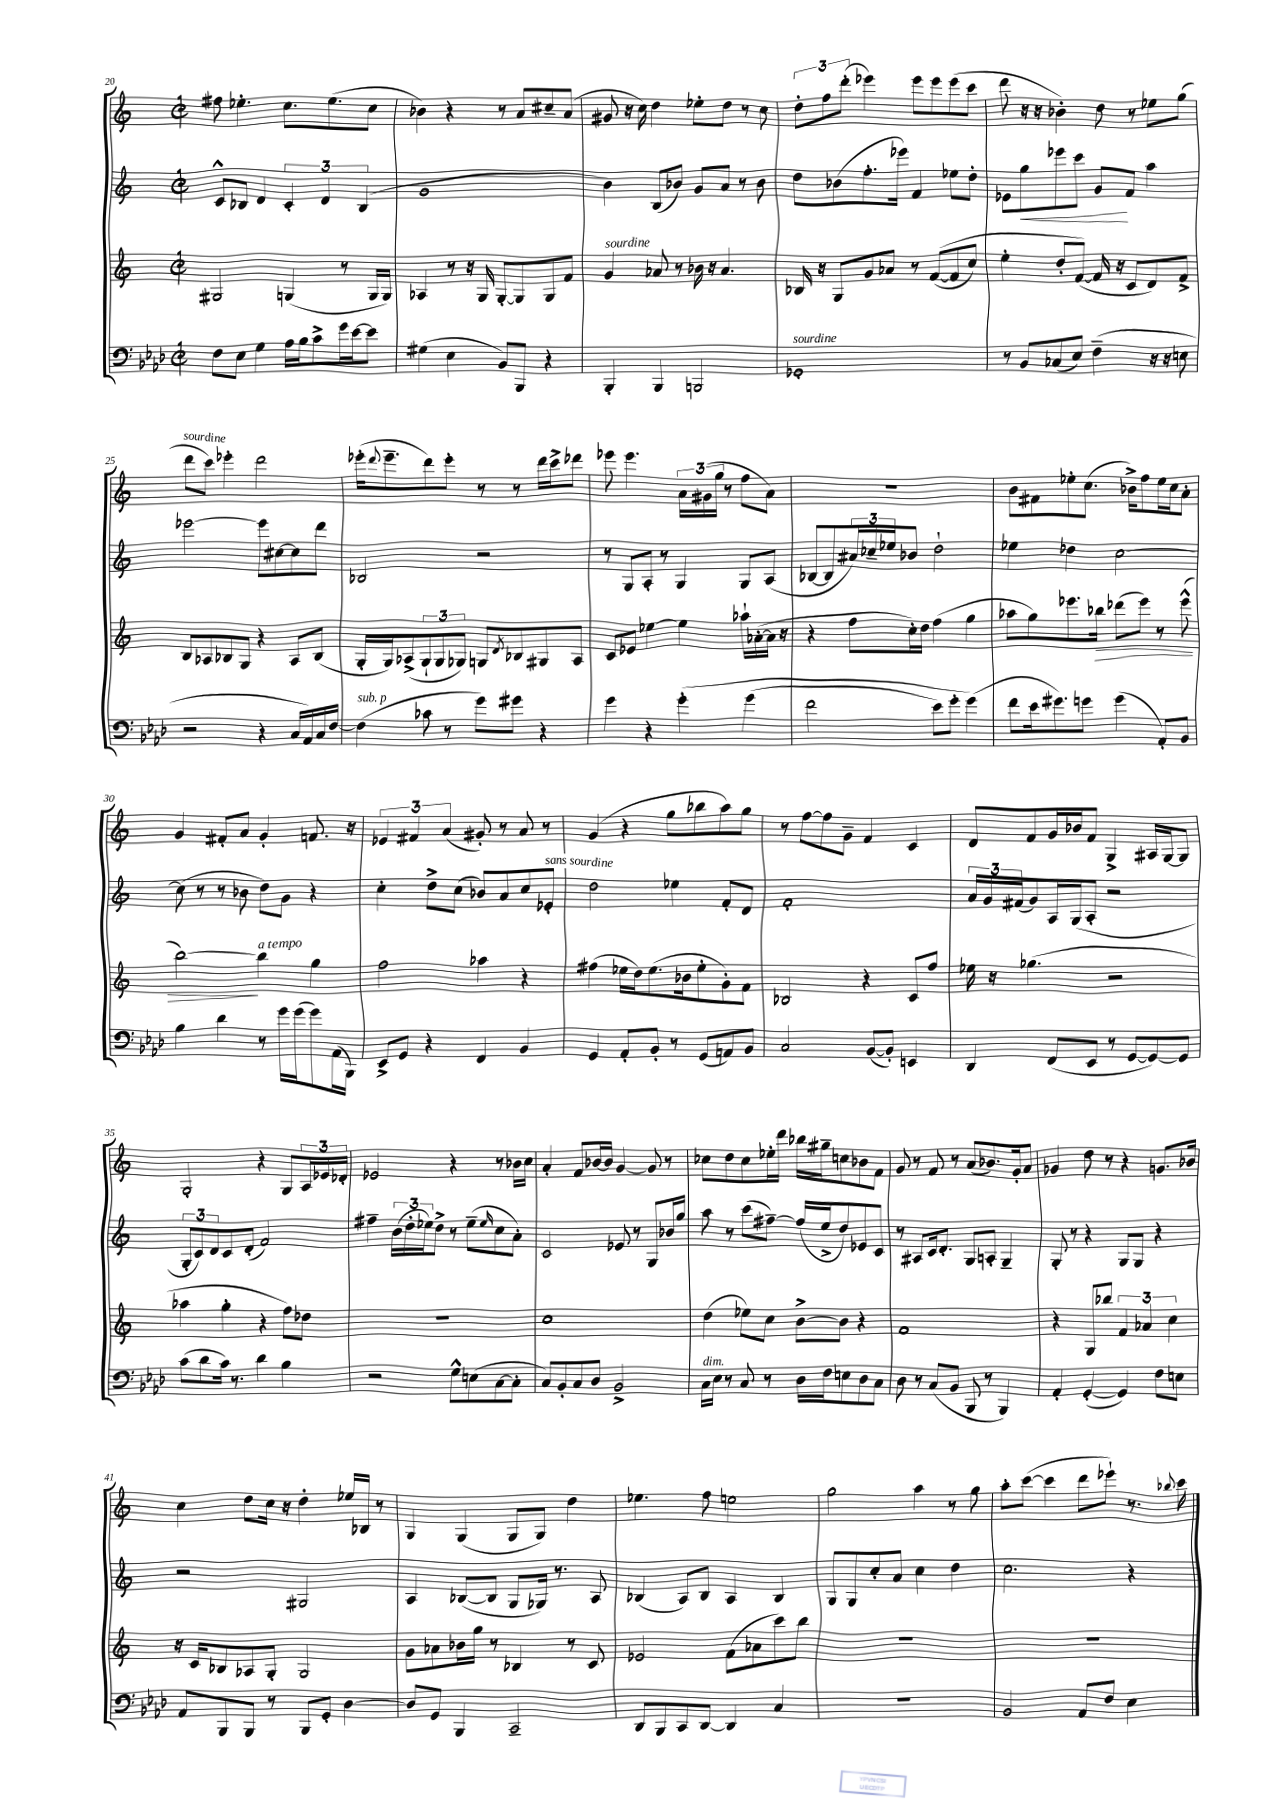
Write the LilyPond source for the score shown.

<<
\new StaffGroup <<
\new Staff = "s0" {
    \clef treble \key c \major \defaultTimeSignature \time 2/2
    fis''8 ees''4.-. c''8. ees''8.( c''8 |
    bes'4) r4 r8 a'8 cis''8-- a'8( |
    gis'8 r16 c''16) d''4 ees''8-. d''8 r8 c''8 |
    \tuplet 3/2 { d''8-. f''8 d'''8-.( } ees'''4) ees'''8 ees'''8 ees'''8( c'''8 |
    d'''8 r16 r16 bes'4-.) d''8 r8 ees''8 g''8( |
    d'''8^\markup { \italic "sourdine" } c'''8) ees'''4-. d'''2 |
    ees'''16-.( \appoggiatura { d'''8 } ees'''8.-- d'''8) ees'''8-. r8 r8 d'''16 c'''16-> des'''8 |
    ees'''8 ees'''4. \tuplet 3/2 { a'16 gis'16( g''16 } r8 f''8 a'8) |
    r1 |
    b'8 fis'8 ees''8-. c''8.( bes'16->) f''8 ees''16 c''16 a'8-. |
    g'4 fis'8-. a'8 g'4-. f'8. r16 |
    \tuplet 3/2 { ees'4 fis'4 a'4( } gis'8-.) r8 a'8 r8 |
    g'4( r4 g''8 bes''8 a''8) g''8 |
    r8 f''8~ f''8 g'8-- f'4 c'4 |
    d'8 f'8 g'16 bes'16 f'8 g4-> ais16 g16~ g8 |
    g2-. r4 g8 \tuplet 3/2 { a16 ees'16 des'16-. } |
    ees'2 r4 r8 bes'16 c''16 |
    a'4-. f'8 bes'16~ bes'16 g'4~ g'8 r8 |
    ces''8 d''8 ces''8 ees''16-. d'''16 bes''16 gis''16-- c''8 bes'8 f'8 |
    g'8 r8 f'8 r8 a'8( bes'8.) g'16-. a'8 |
    ges'4 d''8 r8 r4 g'8. bes'16 |
    c''4 d''8 c''16 r16 d''4-. ees''16 bes16 r8 |
    g4 g4( g8 g8) d''4 |
    ees''4. f''8 e''2 |
    g''2 a''4 r8 g''8 |
    a''8-. c'''8~( c'''4 d'''8 ees'''8-!) r8. \appoggiatura { bes''8 } c'''16 \bar "|." |
}
\new Staff = "s1" {
    \clef treble \key c \major \defaultTimeSignature \time 2/2
    c'8-^ bes8 d'4 \tuplet 3/2 { c'4-. d'4 bes4( } |
    g'1 |
    b'4) b8( bes'8) g'8 a'8 r8 bes'8 |
    d''8 bes'8( f''8.-. ees'''16) f'4 ees''8 d''8-. |
    ees'8 g''8\< ees'''8 c'''8 g'8\! f'8 a''4 |
    ees'''2~ ees'''8 cis''8~ cis''8 d'''8 |
    bes2 r2 |
    r8 g8 a8-. r8 g4 g8 a8( |
    bes8~ bes8 \tuplet 3/2 { ais'16) ces''16-- ees''16 } bes'8 d''2-! |
    ees''4 des''4 c''2~ |
    c''8( r8 r8 bes'8 d''8) g'8 r4 |
    c''4-. d''8-> c''8( bes'8) a'8 c''8 ees'8-.^\markup { \italic "sans sourdine" } |
    d''2 ees''4 f'8-. d'8 |
    f'1-. |
    \tuplet 3/2 { a'16 g'16 fis'16( } g'8) a16 g16( a8-. r2 |
    \tuplet 3/2 { g8-. c'8) d'8 } c'8 d'8-.( f'2) |
    fis''4-- \tuplet 3/2 { b'16( d''16-. ees''16) } d''8-> r8 ees''8--( \grace { ees''16 } c''8 a'8-.) |
    c'2 ees'8 r8 g8 bes'16 g''16 |
    a''8 r8 c'''8( fis''8~--) fis''16( e''16-> d''8) ees'8 c'8 |
    r8 ais8 c'16 d'8.-. g8 a8-. g4-- |
    g8-. r8 r4 g8 g8 r4 |
    r2 gis2 |
    a4 bes8~( bes8 g8 ges16) r8. a8 |
    bes4( a8) bes8 a4 bes4 |
    g8 g8 c''8-. a'8 c''4 d''4 |
    c''2. r4 \bar "|." |
}
\new Staff = "s2" {
    \clef treble \key c \major \defaultTimeSignature \time 2/2
    gis2 g4( r8 g16 g16) |
    aes4 r8 r16 g16 g8~-. g8 g8 f'8 |
    g'4^\markup { \italic "sourdine" } aes'8 r8 bes'16 r16 aes'4. |
    bes16 r16 g8 g'8 aes'8 r8 f'8~(\( f'8 c''8) |
    e''4-. d''8-. f'8~(\) f'16 r16 c'8 d'8) f'8-> |
    b8 aes8 bes8 g8 r4 aes8 bes8( |
    g16-. g16) aes8->( \tuplet 3/2 { g8-! g8 ges8) } g8 \acciaccatura { d'8 } bes8 gis8 aes8 |
    c'8 ees'8 ees''4~ ees''4 aes''16-! aes'16~-.( aes'16 r16 |
    r4 f''8 c''16-.) d''16 f''4( g''4 |
    aes''8 g''8) ees'''8. bes''16\> des'''8( ees'''8) r8 ees'''8-^( |
    b''2~\!) b''4^\markup { \italic "a tempo" } g''4 |
    f''2 aes''4 r4 |
    fis''4( ees''16 d''16) ees''8.( bes'16 ees''8-. g'8-.) f'8 |
    bes2 r4 c'8 f''8 |
    ees''16 r16 ges''4.( r2 |
    aes''4 g''4-. r4 f''8) des''8 |
    R1 |
    c''1 |
    d''4( ees''8) c''8 b'8~-> b'8 r4 |
    f'1 |
    r4 g8 bes''8 \tuplet 3/2 { f'4 aes'4 c''4 } |
    r16 c'16 bes8 aes8 g8-. g2 |
    g'8 aes'8 bes'16 g''16 r8 bes4 r8 c'8 |
    ees'2 f'8( aes'8 c'''8) b''8 |
    R1 |
    R1 \bar "|." |
}
\new Staff = "s3" {
    \clef bass \key aes \major \defaultTimeSignature \time 2/2
    f8 ees8 g4 aes16 bes16 c'8-> g'16 ees'16~ ees'8 |
    gis4( ees4 bes,8) bes,,8 r4 |
    bes,,4-. bes,,4 b,,2 |
    ges,1-.^\markup { \italic "sourdine" } |
    r8 bes,8 ces8( ees8) f4--( r16 r16 e8 |
    r2 r4 c16 aes,16) c16 f16~ |
    f4^\markup { \italic "sub. p" }( ces'8 r8 g'8) gis'8 r4 |
    g'4 r4 g'4-.\( g'4( |
    f'2 ees'8) g'8-. g'4(\) |
    f'8 ees'16 gis'8.) g'8 g'4( aes,8-.) bes,8 |
    bes4 des'4 r8 g'16 g'16( g'8) aes,16( bes,,16) |
    ees,8-> g,8 r4 f,4 bes,4 |
    g,4 aes,8-. bes,8-. r8 g,8( a,8) bes,8 |
    c2 bes,8~( bes,8-.) e,4 |
    des,4 f,8( ees,8 r8 g,8~ g,8~) g,8 |
    c'8( des'8 c'16) r8. des'4 bes4 |
    r2 g8-^ e8( c8~ c8-. |
    c8) bes,8-. c8 des8 bes,2-> |
    c16^\markup { \italic "dim." } ees16 r8 c8 r8 des16 f16 e8 des8 c8 |
    des8 r8 c8( bes,8 bes,,8 r8 bes,,4) |
    aes,4-. g,4~-.( g,4) f8 e8 |
    aes,8 bes,,8 bes,,8 r8 bes,,8 g,8-. des4~ |
    des8 g,8 bes,,4 c,2-- |
    des,8 bes,,8 c,8 des,8~ des,4 c4 |
    R1 |
    bes,2 aes,8 f8 ees4 \bar "|." |
}
>>
>>
\layout { \context { \Score currentBarNumber = #20 } }
